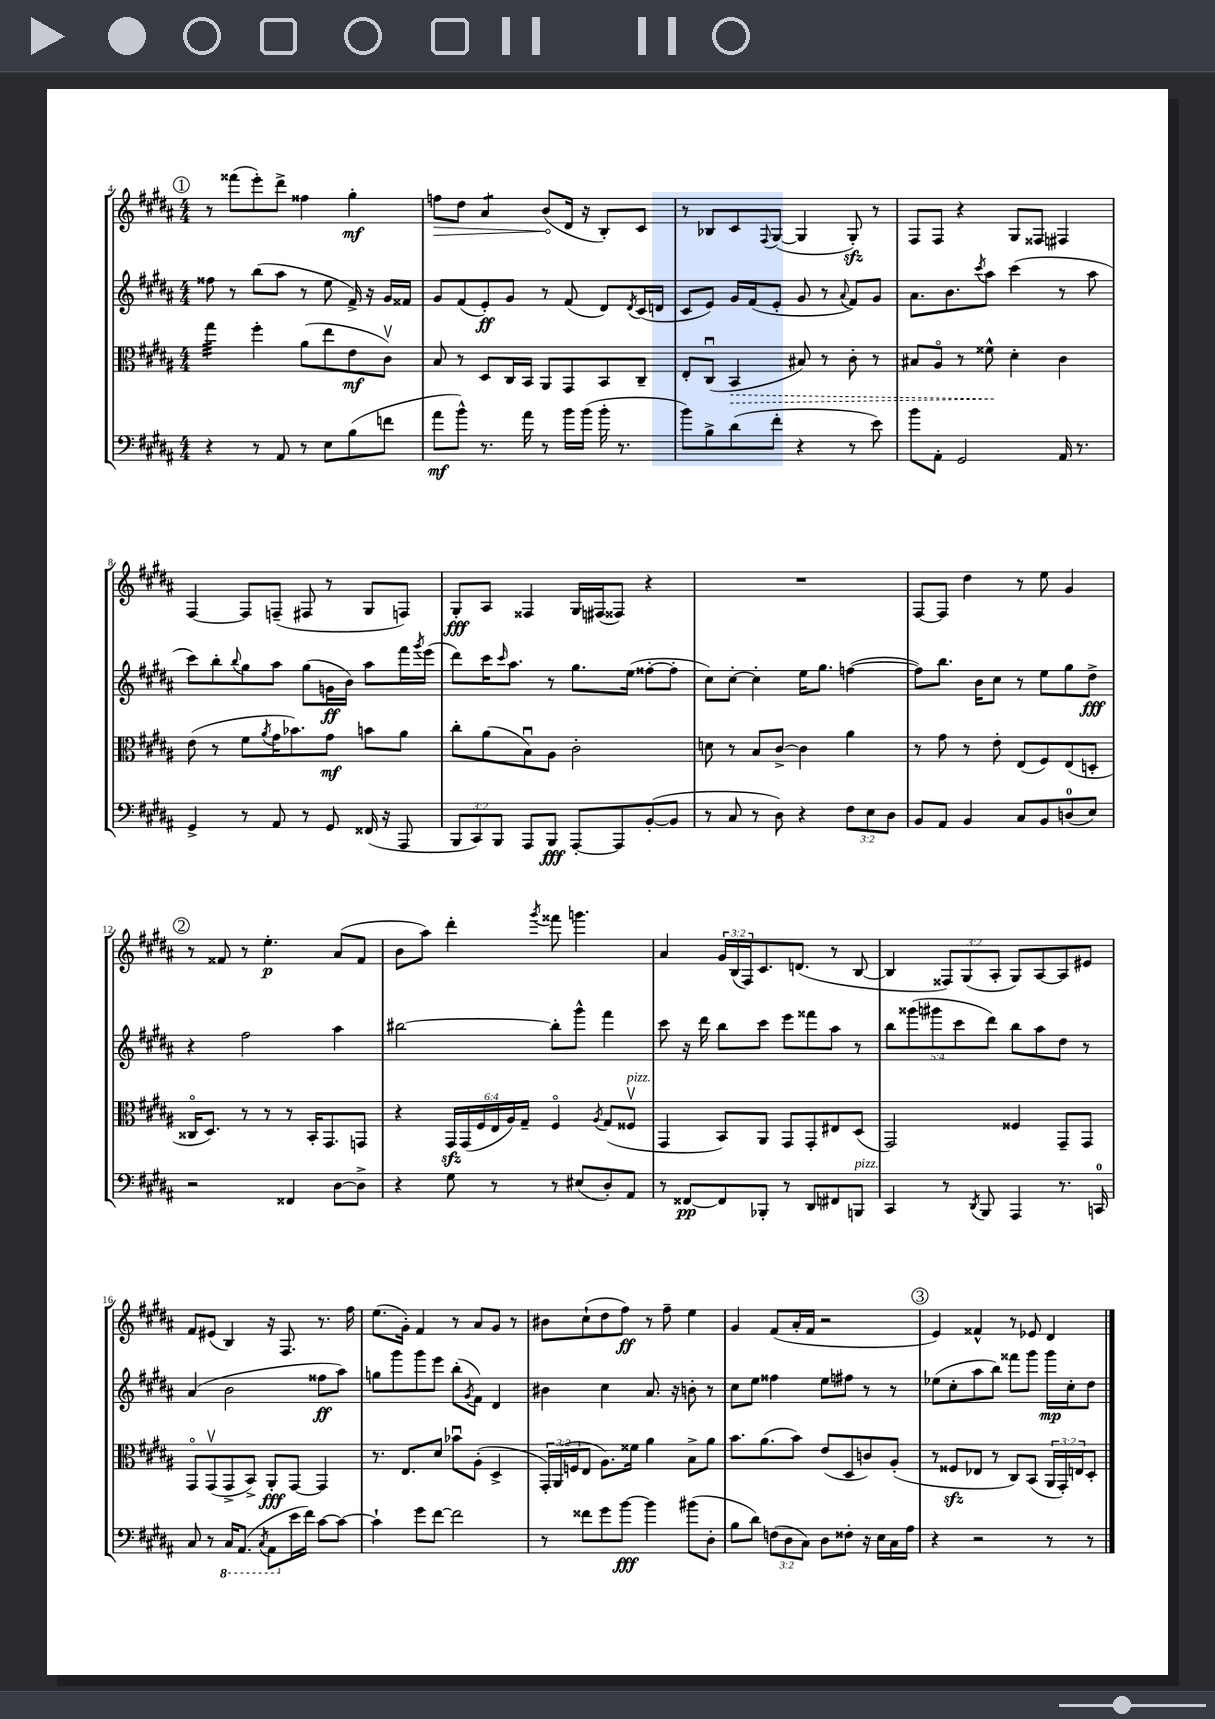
<<
\new StaffGroup <<
\new Staff = "s0" {
    \clef treble \key b \major \numericTimeSignature \time 4/4 \override Staff.TupletNumber.text = #tuplet-number::calc-fraction-text
    \mark \markup { \circle "1" } r8 fisis'''8( e'''8-.) dis'''8-> fisis''4 gis''4-.\mf |
    \once \override Hairpin.circled-tip = ##t f''8\> dis''8 ais'4:8 b'8\!( dis'16 r16 b8-.) cis'8 |
    r8 bes8 cis'8 \appoggiatura { fis8 } gis8~( gis4 gis8-.\sfz) r8 |
    fis8 fis8 r4 gis8 fisis8 fis4 |
    fis4~ fis8 f8--( fis8 r8 gis8 f8) |
    gis8-.\fff ais8 fisis4 gis16 fis16( fisis8) r4 |
    R1 |
    fis8~ fis8 dis''4 r8 e''8 gis'4 |
    \mark \markup { \circle "2" } r8 fisis'8 r8 e''4.-.\p ais'8( fisis'8 |
    b'8 ais''8) dis'''4-. \acciaccatura { gis'''8 } fisis'''8 g'''4. |
    ais'4 \tuplet 3/2 { gis'16 b16( fis16) } cis'8. d'8.( r8 b8~ |
    b4 \tuplet 3/2 { fisis8) gis8( ais8-. } gis8) ais8~ ais8 eis'8 |
    fis'8 eis'8( b4) r16 fis8. r8. fis''16 |
    e''8.( gis'16-.) fis'4 r8 ais'8 gis'8 r8 |
    bis'8 cis''8-!( dis''8 fis''8\ff) r8 fis''8-- e''4 |
    gis'4 fis'8( ais'16-. fis'16 r2 |
    \mark \markup { \circle "3" } e'4) fisis'4-^ r8 ees'8 dis'4 \bar "|." |
}
\new Staff = "s1" {
    \clef treble \key b \major \numericTimeSignature \time 4/4 \override Staff.TupletNumber.text = #tuplet-number::calc-fraction-text
    \mark \markup { \circle "1" } fisis''8 r8 b''8( ais''8 r8 e''8 fis'16->) r16 gis'16 fisis'16 |
    gis'8 fis'8( e'8-.\ff) gis'8 r8 fis'8( dis'8) \acciaccatura { dis'8 } cis'16( d'16 |
    cis'8 e'8) gis'16 fis'16( e'8-. gis'8 r8 \appoggiatura { ais'8 } fis'8) gis'8 |
    ais'8. b'8. \acciaccatura { cis'''8 } ais''8 cis'''4( r8 ais''8 |
    cis'''8) b''8-. \appoggiatura { b''8 } gis''8 ais''8 gis''8( g'16\ff b'16) ais''8 fis'''16 \acciaccatura { gis'''8 } e'''16( |
    dis'''8) cis'''16 \grace { cis'''16 } ais''8. r8 gis''8. e''16( fisis''8~-. fisis''8-. |
    cis''8) cis''8~-. cis''4-. e''16 gis''8. f''4~( |
    f''8) b''8. b'16 cis''8 r8 e''8 gis''8 dis''8->\fff |
    \mark \markup { \circle "2" } r4 fis''2 ais''4 |
    bis''2~ bis''8-. gis'''8-^ fis'''4 |
    cis'''8 r16 dis'''16 b''8 cis'''8 e'''8 fisis'''8 ais''8 r8 |
    \tuplet 5/4 { b''8 gisis'''8( gis'''8 cis'''8 dis'''8) } b''8 ais''8 dis''8 r8 |
    ais'4( b'2 fisis''8\ff ais''8) |
    g''8 gis'''8 gis'''8 e'''8 b''8-.( \acciaccatura { gis'8 } fis'8) dis'4 |
    bis'4 cis''4 ais'8. r16 b'8-. r8 |
    cis''8 e''8 fisis''4 e''8 fis''8 r8 r8 |
    \mark \markup { \circle "3" } ees''8( cis''8-. ais''8 b''8) fisis'''8 gis'''8 gis'''16\mp cis''16-. dis''8 \bar "|." |
}
\new Staff = "s2" {
    \clef alto \key b \major \numericTimeSignature \time 4/4 \override Staff.TupletNumber.text = #tuplet-number::calc-fraction-text
    \mark \markup { \circle "1" } gis''4:32 fis''4-. ais'8( e''8 e'8\mf cis'8\upbow) |
    b8 r8 dis8 cis16 b,16 ais,8 gis,8 b,8 cis8-- |
    e8-. cis8\downbow( \once \override Hairpin.style = #'dashed-line b,4\> bis8) r8 cis'8-. r8 |
    bis8 ais8\flageolet r8 fisis'8-^\! dis'4-. cis'4 |
    e'8( r8 fis'8 \acciaccatura { ais'8 } gis'16 bes'8.) gis'8\mf b'8 ais'8 |
    cis''8-. ais'8( b8\downbow) ais8 cis'2-. |
    d'8 r8 b8 cis'8~-> cis'4 ais'4 |
    r8 gis'8 r8 e'8-. e8( fis8) e8( d8-. |
    \mark \markup { \circle "2" } cisis16\flageolet dis8.) r8 r8 r8 b,16-. gis,8. g,8 |
    r4 \tuplet 6/4 { gis,16\sfz gis,16( fis16 e16 ais16) gis16-- } fis4\flageolet \acciaccatura { ais8 } gis8( fisis8\upbow^\markup { \italic "pizz." } |
    gis,4 b,8) ais,8 gis,8 gis,8-. eis8 dis8( |
    gis,2) fisis4 gis,8-- gis,8 |
    gis,8\flageolet gis,8\upbow( gis,8-> b,8->) ais,8-.\fff gis,8~ gis,4 |
    r8. e8. dis'8 bes'8\downbow ais8-.( dis4-> |
    \tuplet 3/2 { gis,16-.) ais,16( f16 } e8 ais8.) fisis'16 ais'4 b8-> ais'8 |
    b'8. ais'8.( b'8) e'8( dis8 c'8) ais8-.( |
    \mark \markup { \circle "3" } r8 fisis8\sfz ees8 r8 cis8) b,8( \tuplet 3/2 { ais,16 gis,16-.) e16 } dis8-. \bar "|." |
}
\new Staff = "s3" {
    \clef bass \key b \major \numericTimeSignature \time 4/4 \override Staff.TupletNumber.text = #tuplet-number::calc-fraction-text
    \mark \markup { \circle "1" } r4 r8 ais,8 r8 e8 b8( f'8 |
    ais'8\mf b'8-^) r8. ais'16 r8 b'16 b'16( b'16-. r8. |
    b'8) b8-> dis'8( fis'8-. r4 r8 e'8) |
    b'8 ais,8-. gis,2 ais,16 r8. |
    gis,4-> r8 ais,8 r8 gis,8 fisis,16( r16 ais,,8 |
    \tuplet 3/2 { b,,8 cis,8) b,,8 } ais,,8 b,,8\fff ais,,8~-. ais,,8 b,8~-.( b,8 |
    r8 cis8 r8 dis8) r4 \tuplet 3/2 { fis8 e8 dis8 } |
    b,8 ais,8 b,4 cis8 b,8 d8-0( e8) |
    \mark \markup { \circle "2" } r2 fisis,4 dis8~ dis8-> |
    r4 gis8 r8 r8 eis8( dis8-.) ais,8 |
    r8 fisis,8~\pp fisis,8 bes,,8-. r8 dis,8 fis,8 b,,8^\markup { \italic "pizz." } |
    cis,4 r8 \acciaccatura { dis,8 } b,,8 ais,,4 r8. c,16-0 |
    cis8 r8 \ottava #-1 cis,16 ais,,8.( \acciaccatura { cis,8 } ais,,8 \ottava #0 e'16 fis'16) cis'8~ cis'8~ |
    cis'4-! gis'8 fis'8~ fis'2 |
    r8 fisis'8 gis'8 b'8~\fff b'4 bis'8( dis8-. |
    b8 dis'8) \tuplet 3/2 { f8( dis8 cis8) } dis8 fisis8-. r16 e16 cis16 ais16 |
    \mark \markup { \circle "3" } r4 r2 r8 r8 \bar "|." |
}
>>
>>
\layout { \context { \Score currentBarNumber = #4 } }
